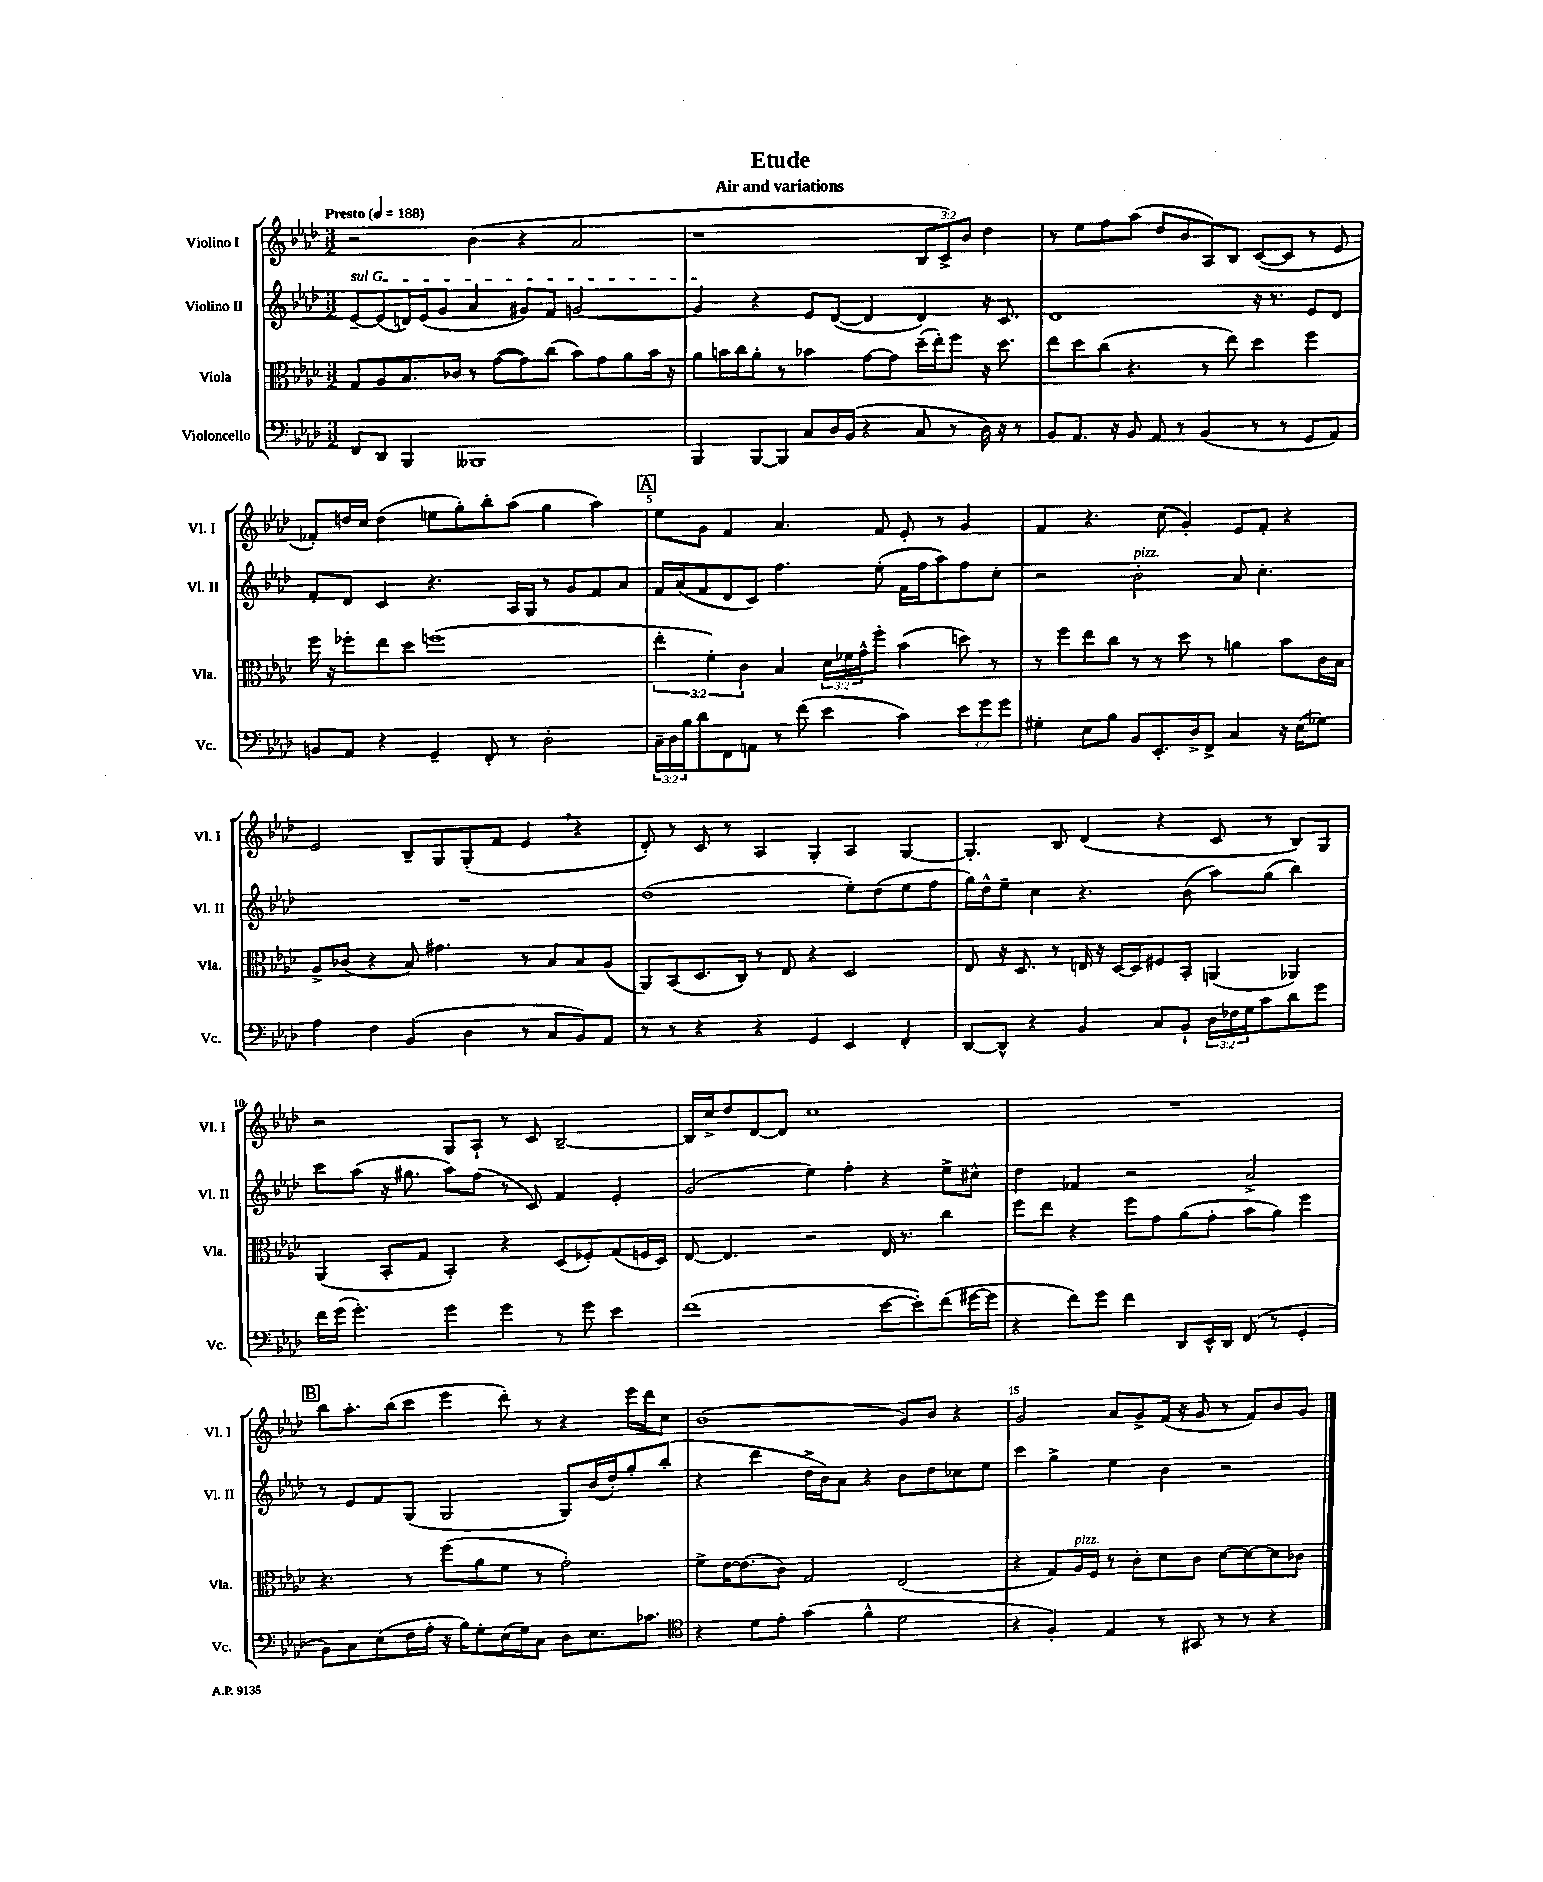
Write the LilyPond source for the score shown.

\header { title = "Etude" subtitle = "Air and variations" }
<<
\new StaffGroup <<
\new Staff = "s0" \with { instrumentName = "Violino I" shortInstrumentName = "Vl. I" } {
    \clef treble \key aes \major \numericTimeSignature \time 3/2 \override Staff.TupletNumber.text = #tuplet-number::calc-fraction-text \tempo "Presto" 4 = 188
    r2 bes'4( r4 aes'2 |
    r1 \tuplet 3/2 { bes8 c'8->) bes'8 } des''4 |
    r8 ees''8 f''8 aes''8( des''8 bes'8 aes8) bes8 c'8~( c'8 r8 ees'8 |
    fes'8-.) d''16 c''16 d''4( e''8 g''8-.) bes''8-. aes''8( g''4 aes''4) |
    \mark \markup { \box "A" } ees''8 g'8 f'4 aes'4. f'8 ees'8-. r8 g'4 |
    f'4 r4. c''8( g'4-.) ees'8 f'8-. r4 |
    ees'2 bes8-- g8 g8-.( f'8 ees'4 \breathe r4 |
    des'8-.) r8 c'8 r8 aes4 g4-. aes4 g4~ |
    g4.-. bes8 des'4( r4 c'8 r8 bes8) g8 |
    r2 g8 aes8-! r8 c'8 bes2~-- |
    bes16 c''16-> des''8 des'8~ des'8 c''1 |
    R1. |
    \mark \markup { \box "B" } bes''8 aes''8.-. bes''16( c'''8 ees'''4 des'''8-.) r8 r4 ees'''16 des'''16 c''8 |
    bes'1( g'8) bes'8 r4 |
    g'2 aes'8 g'8-> f'16( r16 g'8 r8 f'8) bes'8 g'8 \bar "|." |
}
\new Staff = "s1" \with { instrumentName = "Violino II" shortInstrumentName = "Vl. II" } {
    \clef treble \key aes \major \numericTimeSignature \time 3/2
    \once \override TextSpanner.bound-details.left.text = \markup { \italic "sul G" } ees'8~--\startTextSpan ees'8( d'16) ees'16( g'8 aes'4 gis'8) f'8 g'2~ |
    g'4\stopTextSpan r4 ees'8 des'8~( des'4 des'4) r16 c'8. |
    des'1 r16 r8. ees'8 des'8 |
    f'8-. des'8 c'4 r4. aes16 g16 r8 g'8 f'8 aes'8 |
    \mark \markup { \box "A" } f'16 aes'16( f'8 des'8 c'8) f''4. ees''8-.( f'16 f''16 aes''8) f''8 c''8-. |
    r2 bes'2-.^\markup { \italic "pizz." } aes'8 c''4.-. |
    R1. |
    des''1( ees''8-.) des''8( ees''8 f''8 |
    g''16) des''16-^ ees''8-- c''4 r4. bes'8( aes''8) g''8( bes''4) |
    c'''8 aes''8( r16 gis''8. aes''8) f''8( r8 c'8) f'4 ees'4-. |
    g'2( ees''4) f''4-. r4 ees''8-> cis''8-^ |
    des''4 fes'4 r2 aes'2-> |
    \mark \markup { \box "B" } r8 ees'8 f'8 g8( g2 g8) bes'16( des''16-.) g''8-. bes''8-.( |
    r4 des'''4 des''16-> bes'16) aes'8 r4 bes'8 des''8 ces''8 ees''8 |
    c'''4 g''4-> ees''4 bes'4 r2 \bar "|." |
}
\new Staff = "s2" \with { instrumentName = "Viola" shortInstrumentName = "Vla." } {
    \clef alto \key aes \major \numericTimeSignature \time 3/2 \override Staff.TupletNumber.text = #tuplet-number::calc-fraction-text
    g8 aes8 bes8. ces'16 r8 g'8~( g'8) c''8( bes'8) g'8 aes'8 bes'16 r16 |
    aes'8 b'16 c''16 aes'8-. r8 bes'4 g'8~ g'8 des''16--( ees''16-.) f''8 r16 des''8. |
    ees''8 des''8 c''8( r4. r8 ees''8) des''4 f''4 |
    f''16 r16 fes''8-. ees''8 des''8 f''1( |
    \mark \markup { \box "A" } \tuplet 3/2 { ees''4-. f'4-.) c'4 } bes4 \tuplet 3/2 { des'16 fes'16 g'16-^ } f''8-. bes'4( d''8) r8 |
    r8 f''8 ees''8 c''8 r8 r8 des''8 r8 a'4 bes'8 c'16 bes16 |
    aes8-> ces'8( r4 bes8) gis'4. r8 bes8 bes8 aes8( |
    aes,8) bes,8( des8. c16) r8 ees8 r4 des2 |
    ees8 r16 des8. r8 e16 r16 des16~ des16 fis8 bes,8-. a,4( aes,4) |
    aes,4( bes,8-. g8 bes,4-.) r4 des8( fes8-.) g8( f16 des16) |
    ees8~ ees4. r2 ees16 r8. c''4 |
    f''8 ees''8 r4 f''8 g'8 aes'8( g'8-. bes'8 aes'8) f''4 |
    \mark \markup { \box "B" } r4. r8 f''8( aes'8 f'8 r8 g'2-.) |
    f'8-> ees'16~ ees'8.( c'8) g2 ees2( |
    r4 g8) aes16^\markup { \italic "pizz." } f16 r8 c'8-. des'8 c'8 des'8~ des'8~ des'8 ces'8 \bar "|." |
}
\new Staff = "s3" \with { instrumentName = "Violoncello" shortInstrumentName = "Vc." } {
    \clef bass \key aes \major \numericTimeSignature \time 3/2 \override Staff.TupletNumber.text = #tuplet-number::calc-fraction-text
    f,8 des,8 bes,,4 beses,,1 |
    bes,,4 bes,,8~ bes,,8 c8 des16 bes,16( r4 c8 r8 des16) r16 r8 |
    bes,8 aes,8. r16 bes,8 aes,8 r8 bes,4( r8 r8 g,8 aes,8) |
    b,8 aes,8 r4 g,4-- f,8-. r8 des2-. |
    \mark \markup { \box "A" } \tuplet 3/2 { c16-- des16 bes16 } des'8 f,8 a,8 r8 f'8( ees'4 c'4) \tuplet 3/2 { ees'8 g'8 g'8 } |
    gis4-. ees8 bes8 bes,8 ees,8.-. des16-> f,8-> c4 r16 ees16( ges8) |
    aes4 f4 bes,4( des4 r8 c8 bes,8) aes,8 |
    r8 r8 r4 r4 g,4 ees,4 f,4-. |
    des,8~ des,8-^ r4 bes,4 c8 bes,8-! \tuplet 3/2 { des16 fes16 g16 } c'8 des'8 g'8 |
    f'16 g'16( g'4.-.) g'4 g'4 r8 g'8 ees'4 |
    f'1( ees'8~ ees'8-.) f'8( gis'16~ gis'16 |
    r4 f'8) g'8 f'4 des,8 ees,16-^ des,16 f,8( r8 g,4-. |
    \mark \markup { \box "B" } bes,8) c8 ees8( f16 aes16-. r16 bes16) g8-. ees16( g16) c8 des8 ees8. ces'8. |
    \clef tenor r4 des'8 ees'8-. g'4( f'4-^ des'2 |
    r4 f4-.) ees4 r8 gis,8 r8 r8 r4 \bar "|." |
}
>>
>>
\layout { \context { \Score \override BarNumber.break-visibility = ##(#f #t #t) barNumberVisibility = #(every-nth-bar-number-visible 5) } }
